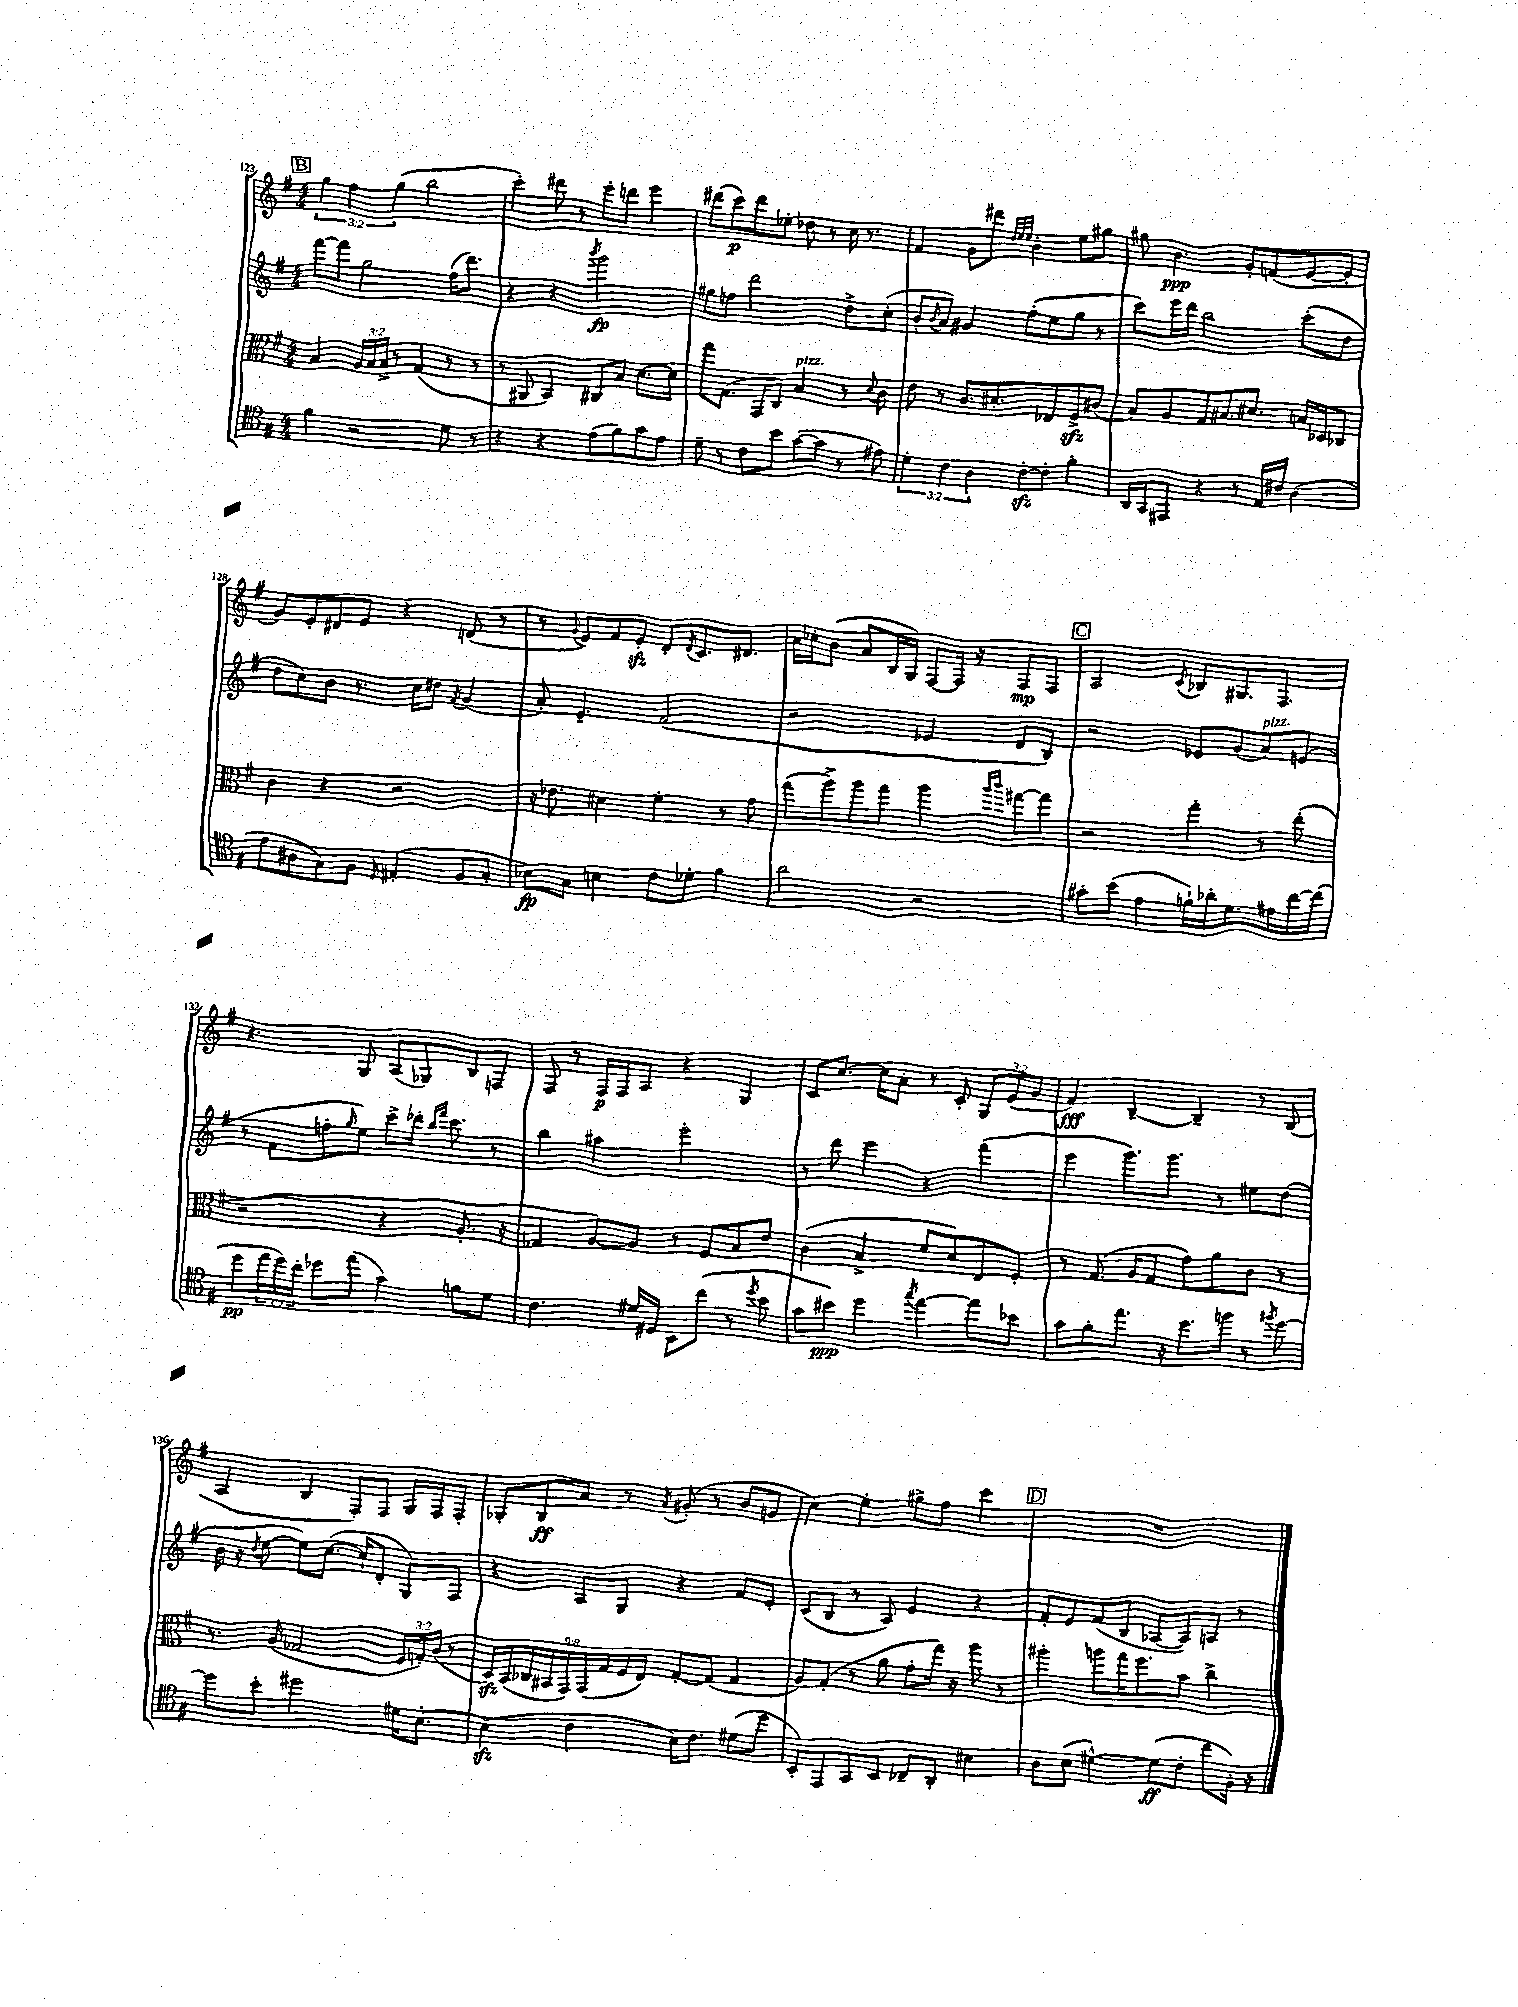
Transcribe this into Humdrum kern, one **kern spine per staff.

**kern	**kern	**kern	**kern
*staff4	*staff3	*staff2	*staff1
*clefC4	*clefC3	*clefG2	*clefG2
*k[f#]	*k[f#]	*k[f#]	*k[f#]
*M4/4	*M4/4	*M4/4	*M4/4
4f#	4B	[8fff#	6gg
.	.	8fff#]	.
.	.	.	6ff#
2r	24A	2gg	.
.	24B	.	.
.	24B^	.	(6gg
.	8r	.	.
.	(4G	.	2bb
8d	8r	(16ff#	.
.	.	8.ddd)	.
8r	8r	.	.
=	=	=	=
4r	8r	4r	4ccc')
.	8AA#	.	.
4r	4BB)	4r	8ddd#
.	.	.	8r
.	.	8qbbb	.
(8e	8C#	2ggg	8eee'
8f#)	8B	.	8ddd
8g	[8.d	.	4eee
8e	.	.	.
.	16d]	.	.
=	=	=	=
8d~	8gg	8gg#	(8ddd#
8r	(8.G	8ff	8ccc)
8c	.	2ddd	8ddd#
.	16GG	.	.
8b	8C)	.	8ee-'
([8g	4B	.	8dd-
8g]	.	.	8r
8r	8r	8dd^	16cc
.	.	.	8.r
.	8qqd	.	.
8e#)	8c	(8cc'	.
=	=	=	=
6d'	8e	8b'	4f#
.	.	8qb	.
.	8r	8a)	.
6c	.	.	.
.	8.c	4g#	8g
6A	.	.	.
.	.	.	8ddd#
.	8.d#'	.	.
.	.	.	32qqdd
.	.	.	32qqee
.	.	.	32qqee
[8c'	.	(8ff#'	4b'
8c']	8E-	8ee	.
4f#'	8F#^	8gg	8ee
.	(8c#	8r	8gg#
=	=	=	=
16AA	8B)	8ccc)	8gg#
16GG	.	.	.
8EE#	8A	16eee	4.b
.	.	16ddd	.
4r	8G	2bb	.
.	8.B#	.	.
8r	.	.	8g'
.	8.d#	.	.
16E	.	.	(8f
16c#	.	.	.
(4A	16B	(8ccc'	[8e
.	16D-	.	.
.	8C-	8dd	8e']
=	=	=	=
8e	4c	8dd	8g)
8A#	.	8cc)	8e'
8G)	4r	8b	8d#
8F#	.	8.r	8e
16qqD	.	.	.
(4E#'	2r	.	4r
.	.	16cc	.
.	.	8dd#	.
.	.	8qf#	.
8F#	.	(4g	(8d
8G'	.	.	8r
=	=	=	=
8B-)	16r	8a')	8r
.	8.e-	.	.
.	.	.	8qqg
8G	.	4.e~	8e)
4B	4d#	.	8f#
.	.	.	8e'
8c	4f#'	(2f#	8d'
.	.	.	8qd
8d-'	.	.	8.c
4f#	8r	.	.
.	.	.	8.d#
.	8g	.	.
=	=	=	=
2a	(8gg	2r	16a
.	.	.	16cc-'
.	8aa^)	.	(8b
.	8aa	.	8a
.	8gg	.	16B
.	.	.	16G)
2r	4aa	4e-	[8F#
.	.	.	16F#]
.	.	.	16r
.	16qqaa	.	.
.	16qqccc	.	.
.	[8gg#	8d	8F#
.	8gg#]	8B)	8F#
=	=	=	=
8g#'	2r	2r	2A
(8b	.	.	.
4e	.	.	.
.	.	.	8qc
16f`)	4gg'	8e-	8B-
16a-'	.	.	.
8.d	.	(8g	8.G#
.	8r	8a)	.
16e#	.	.	8.F#
[16cc	(8ee'	(8e	.
(16cc]	.	.	.
=	=	=	=
8dd	2r	8r	4.r
24ee	.	8f#	.
24dd)	.	.	.
24cc'	.	.	.
8dd-	.	8ff'	.
.	.	16qqgg	.
(8ee	.	8ee)	8G
4g)	4r	8ccc^	(8A
.	.	16ddd-'	8G-)
.	.	16qqbb	.
.	.	16qqfff#	.
.	.	8.ccc	.
8f	8.A'	.	8B
8d	.	8r	8F
.	16r	.	.
=	=	=	=
4.c	4G-	4bb	8F#
.	.	.	8r
.	[8A)	4aa#	16F#
.	.	.	16F#
16d#	8A]	.	8A
16D#	.	.	.
8BB	8r	2eee'	4r
(8cc	8F#	.	.
8r	8B	.	4G
8qdd	.	.	.
8b	8e	.	.
=	=	=	=
8g	(4c	8r	8c
8b#)	.	8ddd	[8.cc
4dd	4B^	4eee	.
.	.	.	16cc]
.	.	.	8a'
8qgg	.	.	.
[4ee	8f#	4r	8r
.	8d)	.	8c'
8ee]	8E	(4fff#	12G
.	.	.	(12e
8b-	8F#'	.	.
.	.	.	12g
=	=	=	=
8g	8r	4eee	4f#)
8f#'	(8.G	.	.
8.ee	.	8.ggg)	[4B~
.	16A	.	.
.	8G	.	.
16r	.	8.ggg	.
8.dd	8g)	.	4B~]
.	8a	8r	.
16ff	.	.	.
8r	8c	8ee#	8r
8qff#	.	.	.
[8dd	8r	(8dd	(8B
=	=	=	=
8dd]	8.r	16b	4A
.	.	16r	.
.	.	8qdd	.
8b'	.	[8ee	.
.	(16A	.	.
2dd#	2G-	8ee])	4B
.	.	([8.cc	.
.	.	.	8F#')
.	.	16cc`]	.
.	.	8d'	8F#
16d#	24F#	8G)	16G
.	24G')	.	.
[8.B'	.	.	16F#
.	(24c	.	.
.	8r	8F#	8F#'
=	=	=	=
(4B]	18D)	4r	8G-'
.	(18BB	.	.
.	18C-	.	.
.	.	.	8B
.	18BB#	.	.
.	18GG)	.	.
4c	.	8A	8a
.	(18GG	.	.
.	18G	.	.
.	.	8G	8r
.	18F#	.	.
.	18E)	.	.
.	.	.	8qa
16B)	[8G'	4r	(8g#'
8.c	.	.	.
.	(8G]	.	8r
(8d#	4G	8f#	8b
8dd	.	8e'	8g
=	=	=	=
8BB')	8A)	(8c	4cc)
8EE	(8G'	8B	.
8GG	8r	8r	4ee'
8BB	8a	8A)	.
8C-~	8g'	4e	8gg#^
8AA'	16gg)	.	8ff#
.	16r	.	.
4B#	8aa	4r	4ccc
.	8r	.	.
=	=	=	=
8A	4aa#'	8f#'	1r
(8B	.	8e	.
[4d#^^)	8aa	(8f#	.
.	16gg	8B	.
.	8.ff#	.	.
(8d#]	.	[8A-	.
8c'	8b	8A-])	.
8cc	4cc^	8A	.
16F#')	.	8r	.
16r	.	.	.
==	==	==	==
*-	*-	*-	*-
